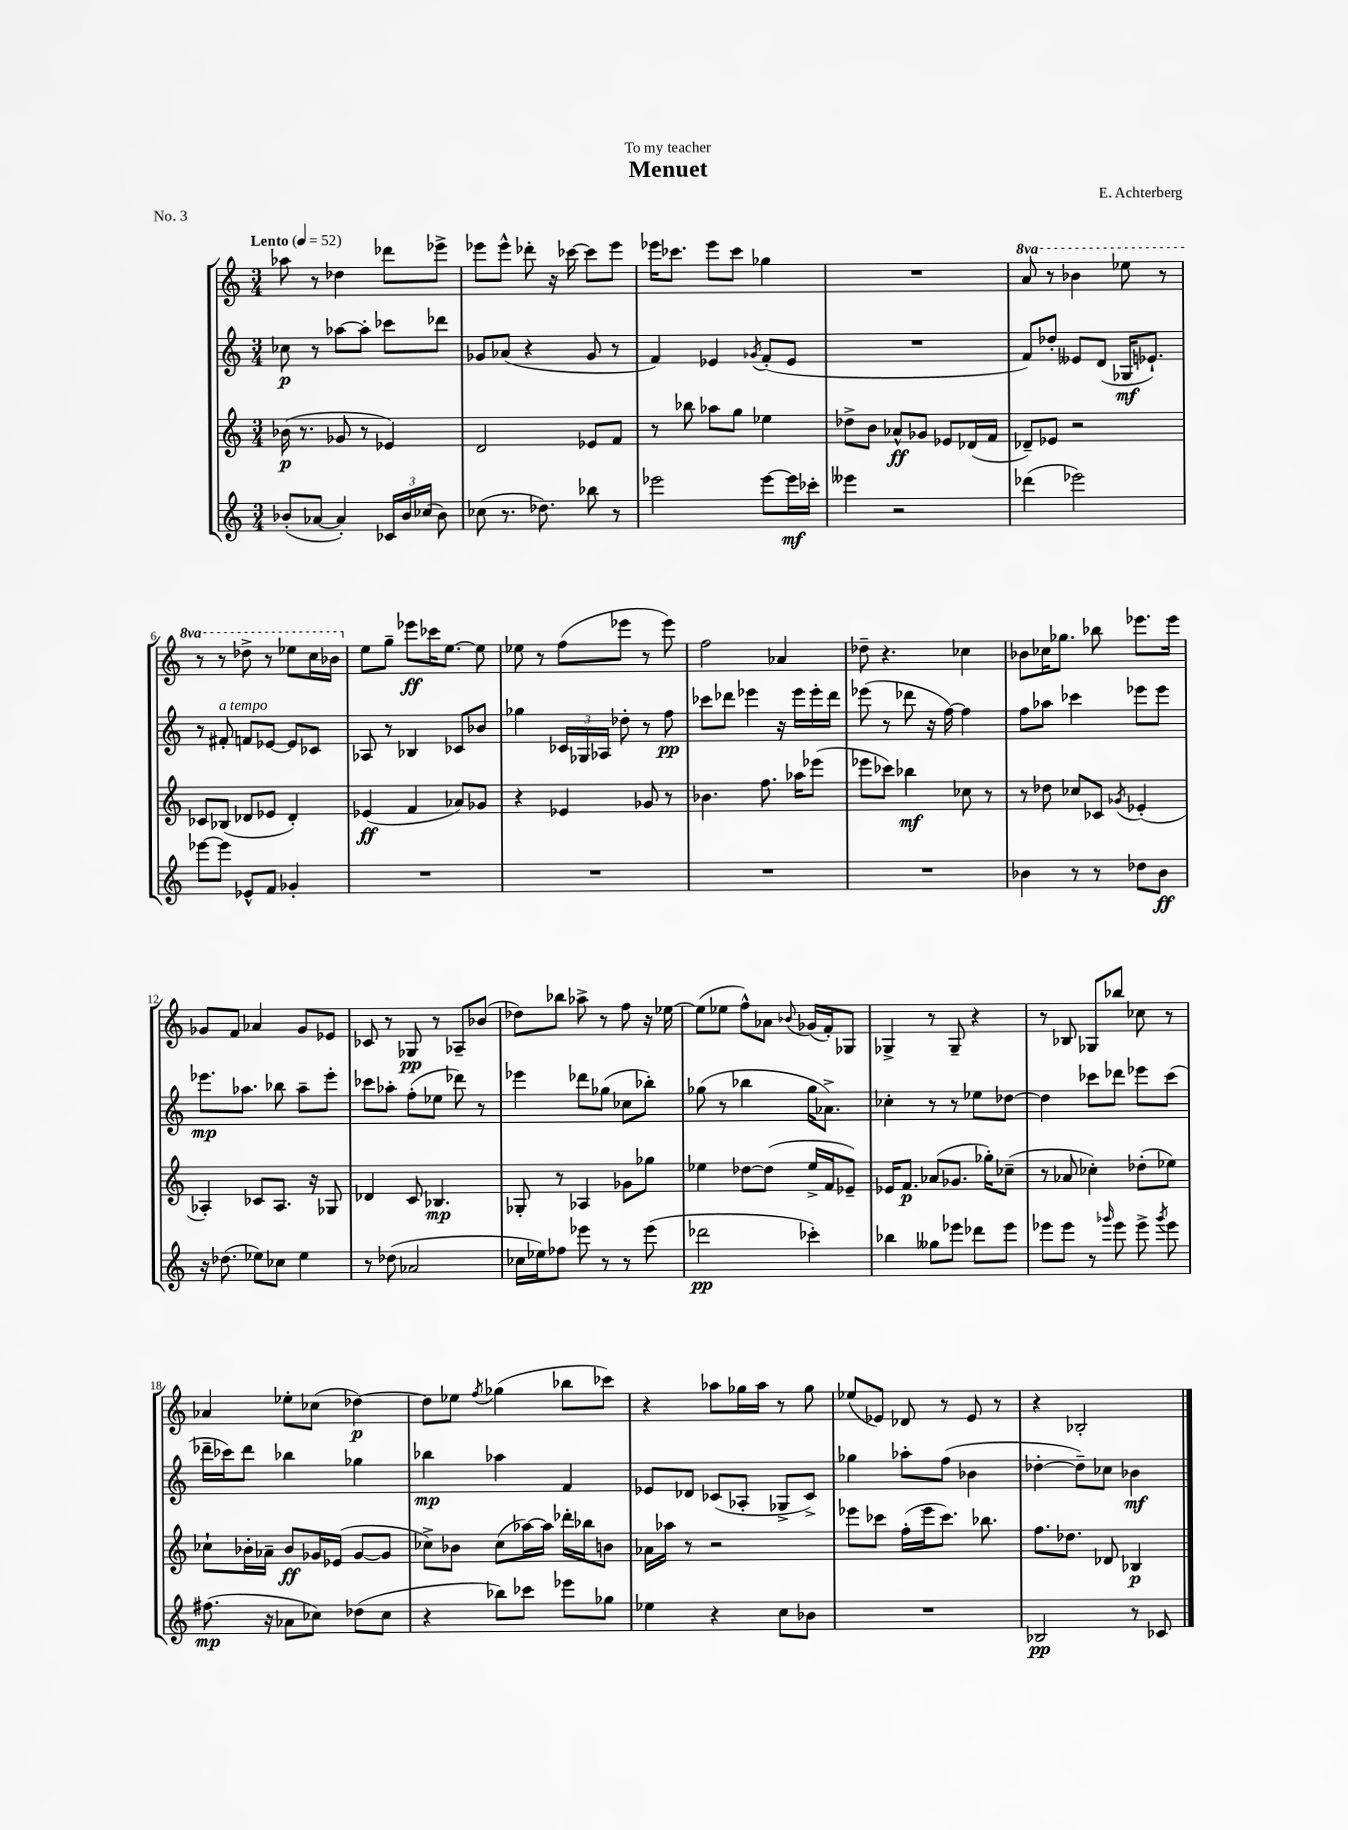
\header { title = "Menuet" composer = "E. Achterberg" dedication = "To my teacher" piece = "No. 3" }
<<
\new StaffGroup <<
\new Staff = "s0" {
    \clef treble \key c \major \numericTimeSignature \time 3/4 \set Staff.ottavationMarkups = #ottavation-simple-ordinals \tempo "Lento" 4 = 52
    \autoBeamOff aes''8 r8 des''4 des'''8[ ees'''8]-> |
    ees'''8[ ees'''8]-^ des'''8-. r16 ces'''16~ ces'''8[ ees'''8] |
    ees'''16[ ces'''8.] ees'''8[ ces'''8] ges''4 |
    R2. |
    \ottava #1 a''8 r8 bes''4 ees'''8 r8 |
    r8 r8 des'''8-> r8 ees'''8[ c'''16 bes''16] \ottava #0 |
    e''8[ g''8]-- ees'''8[\ff ces'''16 e''8.]~ e''8 |
    ees''8 r8 f''8[( ees'''8] r8 ees'''8) |
    f''2 aes'4 |
    des''8-- r4. ces''4 |
    bes'8[ ces''16 ges''8.] bes''8 ees'''8.[ ees'''16] |
    ges'8[ f'8] aes'4 ges'8[ ees'8] |
    ces'8 r8 ges8\pp r8 aes8[-- bes'8]( |
    des''8[) bes''8] aes''8-> r8 f''8 r16 ees''16~ |
    ees''8[( ees''8] f''8[-^) aes'8] \appoggiatura { bes'8 } ges'16[( f'16-.) ges8] |
    ges4-> r8 ges8-- r4 |
    r8 bes8 ges8[ bes''8] ces''8 r8 |
    aes'4 ees''8[-. ces''8]( des''4~\p) |
    des''8[ ees''8] \acciaccatura { f''8 } ges''4( bes''8[ ces'''8]) |
    r4 aes''8[ ges''16 aes''16] r8 ges''8 |
    ees''8[( ees'8]) des'8 r8 ees'8 r8 |
    r4 bes2-. \bar "|." |
}
\new Staff = "s1" {
    \clef treble \key c \major \numericTimeSignature \time 3/4
    \autoBeamOff ces''8\p r8 aes''8[~ aes''8]-. ces'''8[ des'''8] |
    ges'8[ aes'8]( r4 ges'8 r8 |
    f'4) ees'4 \acciaccatura { ges'8 } f'8[-.( ees'8] |
    R2. |
    f'8[) des''8]-. eeses'8[ d'8]( ges16[\mf ees'8.]-!) |
    r8 fis'8-.^\markup { \italic "a tempo" } f'8[ ees'8]~ ees'8[ ces'8] |
    aes8 r8 bes4 ces'8[ bes'8] |
    ges''4 \tuplet 3/2 { ces'16[ ges16 aes16] } des''8-. r8 f''8\pp |
    ces'''8[ des'''8] ees'''4 r16 ees'''16[ ees'''16-. des'''16] |
    ees'''8( r8 des'''8 r16 f''16~) f''4 |
    f''8[ aes''8] ces'''4 ees'''8[ ees'''8] |
    ees'''8.[\mp aes''8.] bes''8 aes''8[-- ees'''8]-. |
    ces'''8[ aes''8]-. f''8[-.( ees''8] des'''8) r8 |
    ees'''4 des'''8[ ges''8]( ces''8[ bes''8]-.) |
    ges''8( r8 bes''4 ges''16[ aes'8.]->) |
    ces''4-. r8 r8 ees''8[ des''8]~ |
    des''4 ces'''8[ des'''8] ees'''8[ ces'''8]( |
    des'''16[-- ces'''16) des'''8] bes''4 ges''4 |
    bes''4\mp aes''4 f'4 |
    ees'8[ des'8] ces'8[( aes8]-. ges8[-> ces'8]->) |
    ges''4 aes''8[-. f''8]( bes'4 |
    des''4~-. des''8[--) ces''8] bes'4\mf \bar "|." |
}
\new Staff = "s2" {
    \clef treble \key c \major \numericTimeSignature \time 3/4
    \autoBeamOff bes'16\p( r8. ges'8 r8 ees'4) |
    d'2 ees'8[ f'8] |
    r8 bes''8 aes''8[ g''8] ees''4 |
    des''8[-> b'8] aes'8[-^\ff ges'8] ees'8[ des'16( f'16] |
    des'8[--) ees'8] r2 |
    ces'8[ bes8]( des'8[ ees'8] des'4-.) |
    ees'4\ff( f'4 aes'8[) ges'8] |
    r4 ees'4 ges'8 r8 |
    bes'4. f''8. aes''16[ ees'''8]( |
    ees'''8[ ces'''8]) bes''4\mf ces''8 r8 |
    r8 des''8 ces''8[ ces'8] \acciaccatura { ges'8 } ees'4-.( |
    aes4-.) ces'8[ aes8.] r16 ges8 |
    des'4 c'8 bes4.\mp |
    ges8-. r8 aes4 ges'8[ ges''8] |
    ees''4 des''8[~ des''8]( ees''16[-> f'16 ees'8]--) |
    ees'16[ f'8.]\p aes'8[( ges'8.] ges''16[-.) ces''8]--( |
    r8 aes'8 ces''4-.) des''8[-.( ees''8]) |
    ces''8[-! bes'16-. aes'16]-- bes'8[\ff ges'16 ees'16]( ges'8[~ ges'8] |
    ces''8[->) bes'8] ces''8[( aes''16~) aes''16] des'''16[-. bes''16 b'8] |
    aes'16[ aes''16] r8 r2 |
    ees'''8[ ces'''8] f''16[-.( ees'''16 ces'''8.]) bes''8. |
    f''8.[ des''8.] des'8 bes4\p \bar "|." |
}
\new Staff = "s3" {
    \clef treble \key c \major \numericTimeSignature \time 3/4
    \autoBeamOff bes'8[-.( aes'8]~ aes'4-.) \tuplet 3/2 { ces'16[ bes'16 ces''16]( } bes'8) |
    ces''8( r8. des''8.) bes''8 r8 |
    ees'''2 ees'''8[~ ees'''16\mf ces'''16]-. |
    eeses'''4 r2 |
    des'''4( ees'''2) |
    ees'''8[~ ees'''8] ees'8[-^ f'8] ges'4-. |
    R2. |
    R2. |
    R2. |
    R2. |
    bes'4 r8 r8 des''8[ bes'8]\ff |
    r16 des''8.( ees''8[) ces''8] ees''4 |
    r8 des''8( aes'2 |
    ces''16[ ees''16) fes''8] ees'''8 r8 r8 ees'''8( |
    des'''2\pp ces'''4-.) |
    bes''4 geses''8[ ees'''8] des'''8[ ees'''8] |
    ees'''8[ ees'''8] r8 \grace { ges'''16 } ees'''8 ees'''8-> \acciaccatura { ges'''8 } ees'''8 |
    fis''8.\mp( r16 aes'8[ ces''8]) des''8[( ces''8] |
    r4 bes''8[) ces'''8] ees'''8[ ges''8] |
    ees''4 r4 c''8[ bes'8] |
    R2. |
    bes2\pp r8 ces'8 \bar "|." |
}
>>
>>
